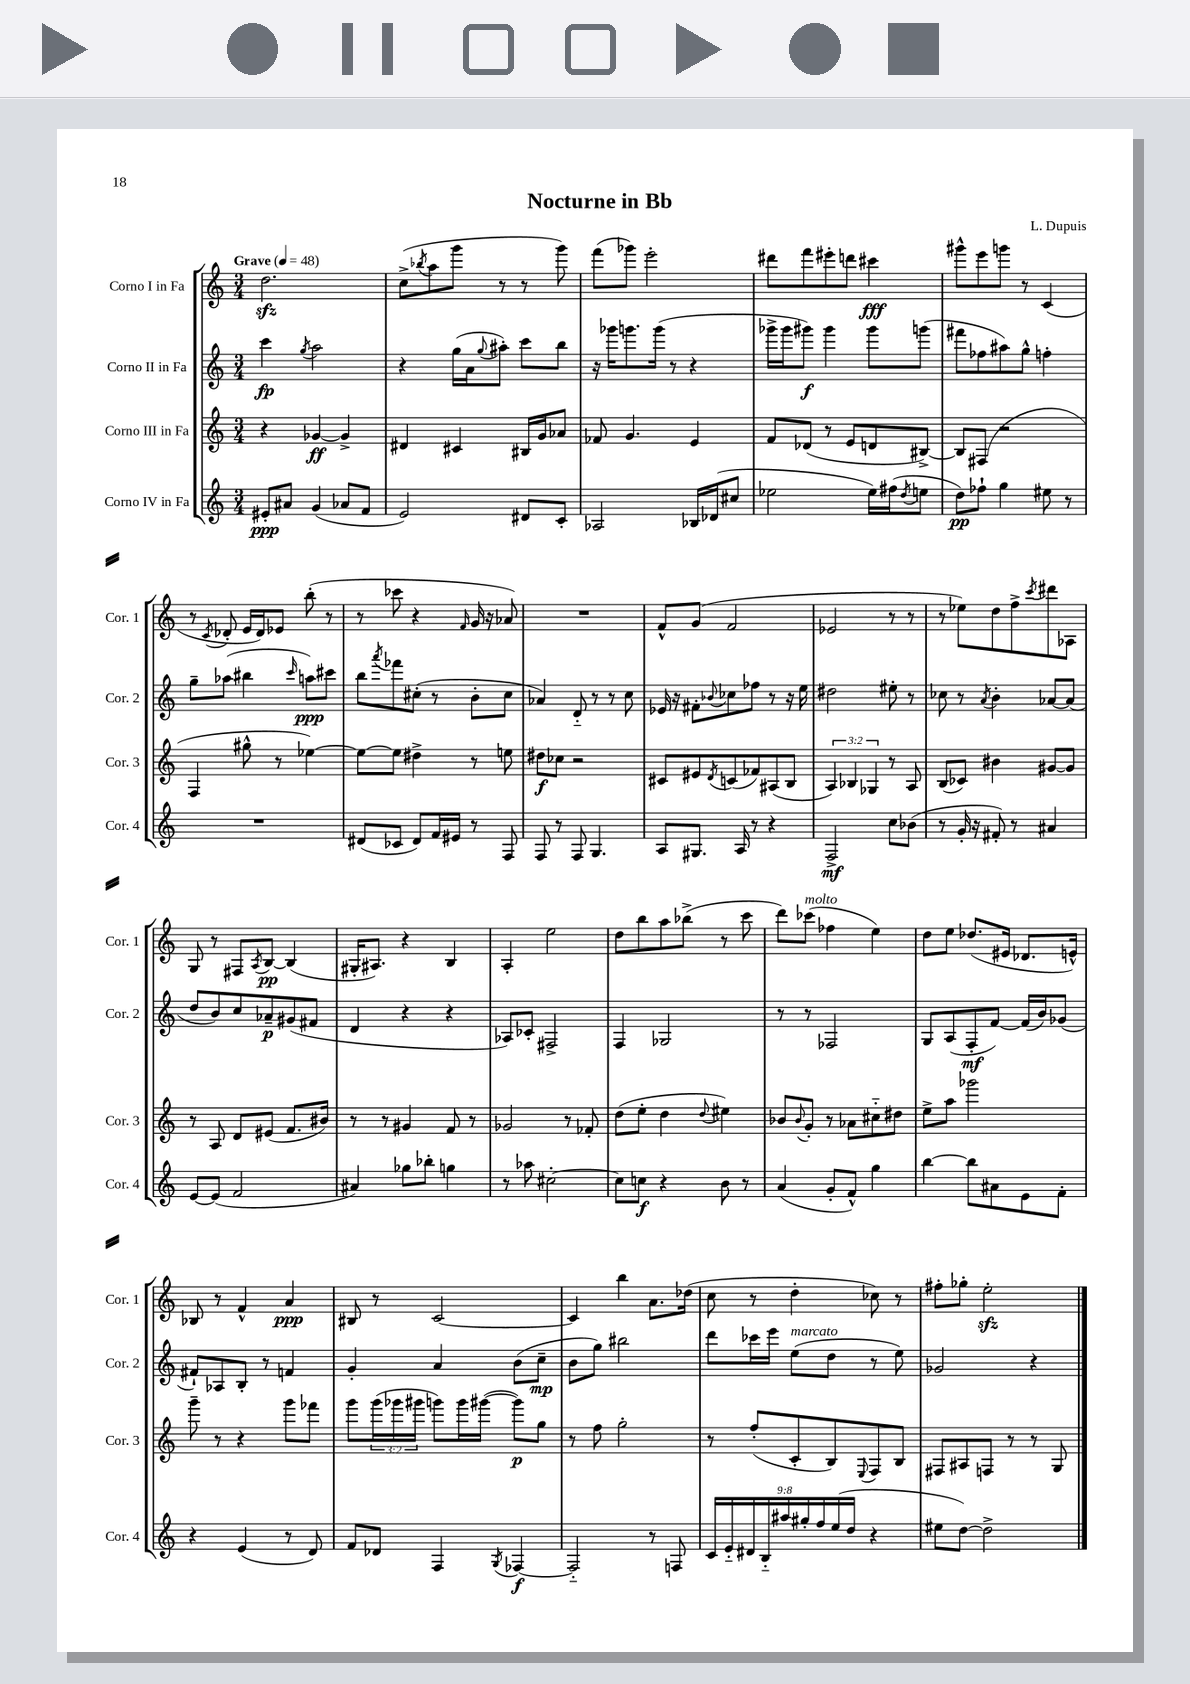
\header { title = "Nocturne in Bb" composer = "L. Dupuis" }
<<
\new StaffGroup <<
\new Staff = "s0" \with { instrumentName = "Corno I in Fa" shortInstrumentName = "Cor. 1" } {
    \clef treble \key c \major \numericTimeSignature \time 3/4 \tempo "Grave" 4 = 48
    d''2.\sfz |
    c''8->( \acciaccatura { bes''8 } a''8 g'''8 r8 r8 g'''8) |
    f'''8( ges'''8) e'''2-. |
    dis'''8 f'''8 eis'''8-. d'''8 cis'''4\fff |
    gis'''8-^ e'''8 g'''8 r8 c'4( |
    r8 \acciaccatura { c'8 } des'8-. e'16 des'16) ees'8 b''8-.( r8 |
    r8 ces'''8 r4 \grace { f'16 } g'16 r16 aes'8) |
    R2. |
    f'8-^ g'8( f'2 |
    ees'2 r8 r8 |
    r8 ees''8) d''8 f''8-> \acciaccatura { c'''8 } dis'''8 aes8 |
    g8 r8 fis8 \acciaccatura { a8 } b8~\pp b4( |
    gis16-. ais8.) r4 b4 |
    a4-. e''2 |
    d''8 b''8 a''8 bes''8->( r8 c'''8 |
    d'''8) ces'''8^\markup { \italic "molto" }( fes''4 e''4) |
    d''8 e''8 des''8.( eis'16 des'8. e'16-^) |
    bes8 r8 f'4-^ a'4\ppp |
    bis8 r8 c'2~ |
    c'4 b''4 a'8. des''16( |
    c''8 r8 d''4-. ces''8) r8 |
    fis''8-. ges''8-. e''2-.\sfz \bar "|." |
}
\new Staff = "s1" \with { instrumentName = "Corno II in Fa" shortInstrumentName = "Cor. 2" } {
    \clef treble \key c \major \numericTimeSignature \time 3/4
    c'''4\fp \acciaccatura { g''8 } a''2 |
    r4 g''16( a'16 \appoggiatura { g''8 } ais''8-.) c'''8 b''8 |
    r16 ges'''16 g'''8. g'''16( r8 r4 |
    ges'''16-> ges'''16 gis'''8\f) gis'''4 gis'''8 g'''8( |
    fis'''8 fes''8 ais''8) g''8-^ f''4-. |
    g''8-- aes''8( bis''4 \grace { c'''16 } a''8\ppp) cis'''8 |
    b''8 \acciaccatura { a'''8 } fes'''8 cis''8-.( r8 b'8-. cis''8 |
    aes'4) d'8-_ r8 r8 c''8 |
    ees'16 r16 fis'8-. \appoggiatura { bes'8 } ces''8 fes''8 r8 r16 e''16 |
    dis''2 eis''8-. r8 |
    ces''8 r8 \acciaccatura { a'8 } b'4-. aes'8~ aes'8( |
    d''8 b'8) c''8 aes'8--\p gis'8( fis'8 |
    d'4 r4 r4 |
    aes8) ces'8-. fis2-> |
    f4 ges2 |
    r8 r8 fes2 |
    g8 a8( f8-.\mf f'8~) f'16( b'16) ges'8( |
    fis'8-!) aes8 b8-. r8 f'4 |
    g'4-. a'4 b'8( c''8--\mp |
    b'8 g''8) bis''2 |
    d'''8 ces'''16 e'''16 e''8^\markup { \italic "marcato" }( d''8 r8 e''8) |
    ges'2 r4 \bar "|." |
}
\new Staff = "s2" \with { instrumentName = "Corno III in Fa" shortInstrumentName = "Cor. 3" } {
    \clef treble \key c \major \numericTimeSignature \time 3/4 \override Staff.TupletNumber.text = #tuplet-number::calc-fraction-text
    r4 ges'4~\ff ges'4-> |
    dis'4 cis'4 bis16 g'16 aes'8 |
    fes'8 g'4. e'4 |
    f'8 des'8( r8 e'8 d'8 bis8~->) |
    bis8 fis8( r2 |
    f4 gis''8-^ r8 ees''4~) |
    ees''8~ ees''8 dis''4-> r8 e''8 |
    dis''8\f ces''8 r2 |
    cis'8 eis'8 \acciaccatura { d'8 } c'8( fes'8) ais8( b8 |
    \tuplet 3/2 { a4) bes4 ges4 } r8 a8 |
    b8( ces'8) bis'4 gis'8~ gis'8 |
    r8 a8 d'8 eis'8( f'8. bis'16) |
    r8 r8 gis'4 f'8 r8 |
    ges'2 r8 fes'8-. |
    d''8( e''8-. d''4 \appoggiatura { d''8 } eis''4) |
    bes'8 \appoggiatura { bes'8 } g'8-. r8 aes'8 cis''8-_ dis''8 |
    e''8-> a''8 ges'''2 |
    g'''8-- r8 r4 g'''8 fes'''8 |
    g'''8 \tuplet 3/2 { g'''16( ges'''16 gis'''16 } g'''8) g'''16 gis'''16~( gis'''8\p) g''8 |
    r8 f''8 g''2-. |
    r8 f''8-.( c'8-. b8) \appoggiatura { e8 } f8 b8 |
    fis8 ais8 f8 r8 r8 g8 \bar "|." |
}
\new Staff = "s3" \with { instrumentName = "Corno IV in Fa" shortInstrumentName = "Cor. 4" } {
    \clef treble \key c \major \numericTimeSignature \time 3/4 \override Staff.TupletNumber.text = #tuplet-number::calc-fraction-text
    eis'8-.\ppp ais'8 g'4( aes'8 f'8 |
    e'2) dis'8 c'8-. |
    aes2 bes16 des'16( cis''8 |
    ees''2 ees''16) fis''16( \acciaccatura { d''8 } e''8 |
    d''8\pp) fes''8-! g''4 eis''8 r8 |
    R2. |
    dis'8( ces'8 dis'8) f'16 eis'16 r8 f8 |
    f8 r8 f8 g4. |
    a8 gis8. a16 r8 r4 |
    f2->\mf c''8 bes'8( |
    r8 g'16-. r16 fis'8-.) r8 ais'4 |
    e'8~ e'8( f'2 |
    ais'4) ges''8 bes''8-. g''4 |
    r8 aes''8 cis''2~-. |
    cis''8 c''8\f r4 b'8 r8 |
    a'4( g'8-. f'8-^) g''4 |
    b''4~ b''8 ais'8 e'8 f'8-. |
    r4 e'4( r8 d'8) |
    f'8 des'8 f4 \acciaccatura { g8 } fes4~\f |
    fes2-_ r8 f8 |
    \tuplet 9/8 { c'16 e'16-_ dis'16 b16-_ ais''16 gis''16-. f''16 e''16( d''16 } r4 |
    eis''8 d''8~) d''2-> \bar "|." |
}
>>
>>
\layout { \context { \Score \remove "Bar_number_engraver" } }
